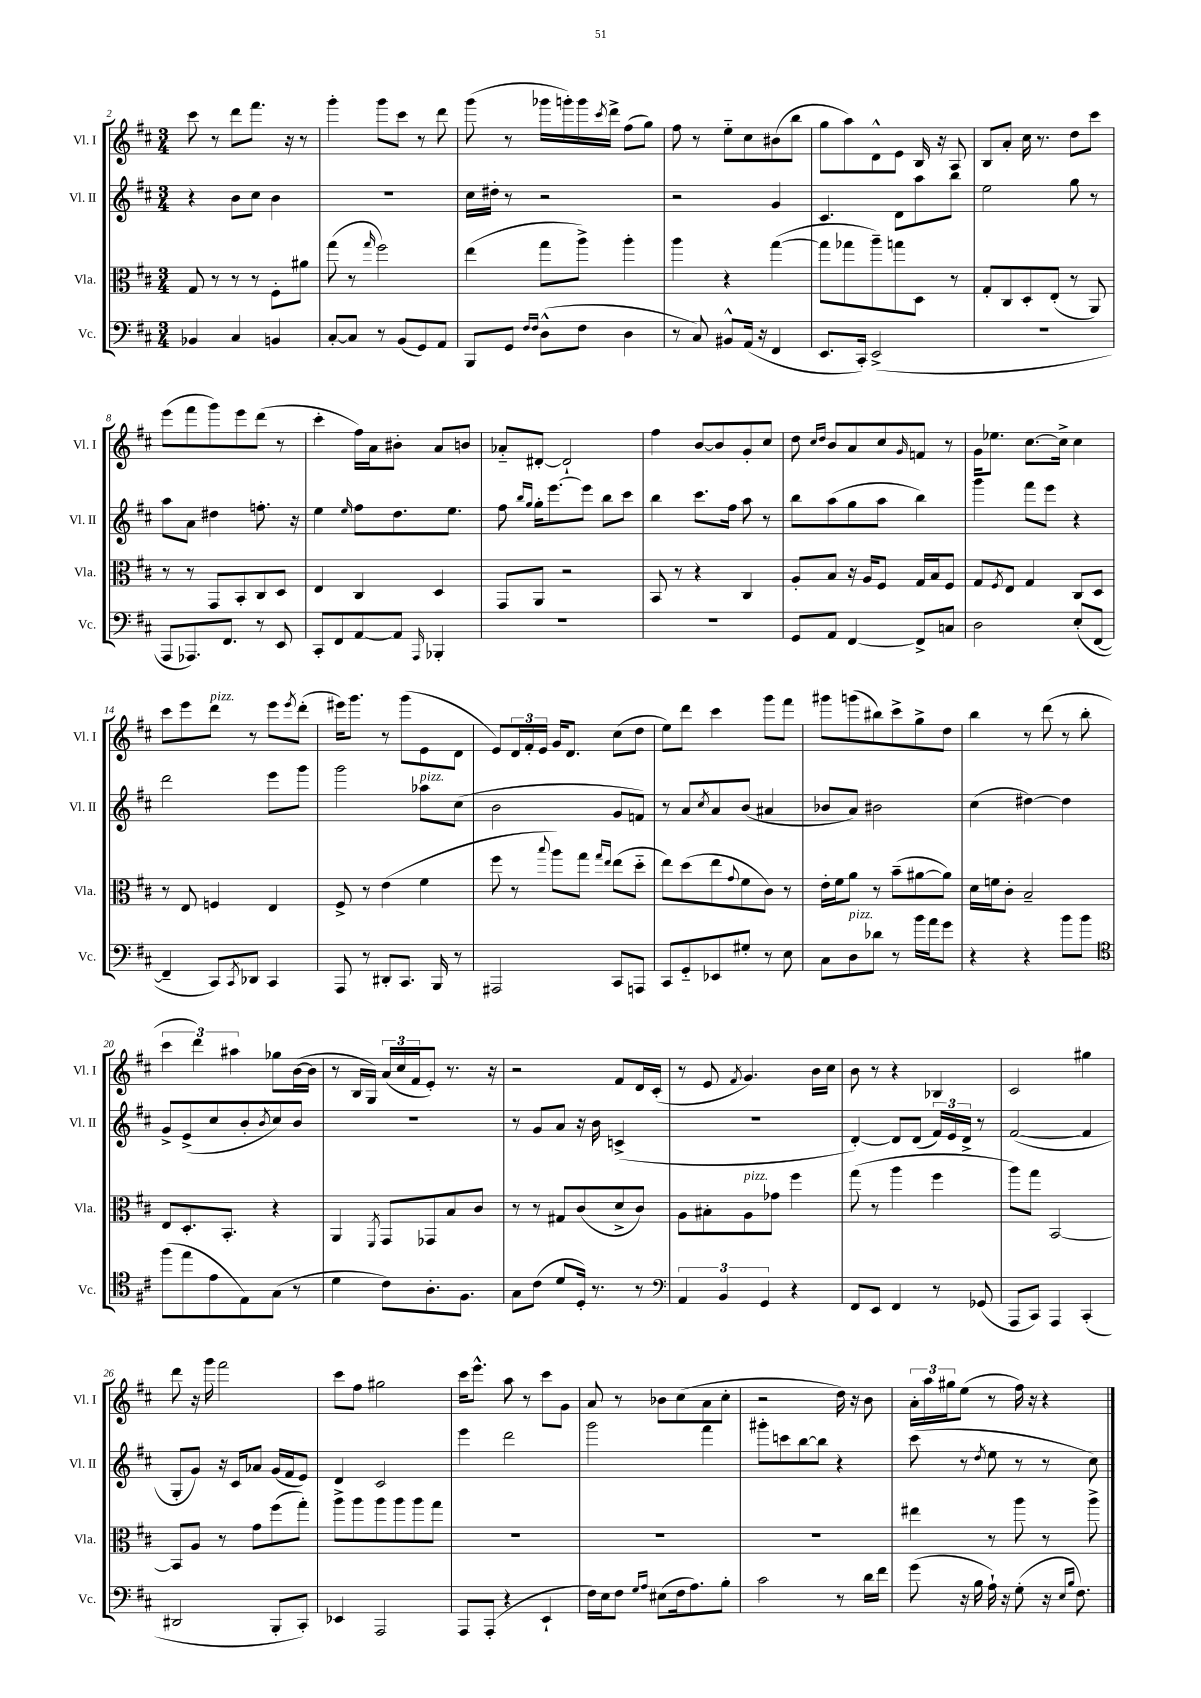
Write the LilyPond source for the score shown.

<<
\new StaffGroup <<
\new Staff = "s0" \with { instrumentName = "Vl. I" shortInstrumentName = "Vl. I" } {
    \clef treble \key d \major \numericTimeSignature \time 3/4
    cis'''8 r8 d'''8 fis'''8. r16 r8 |
    g'''4-. g'''8 cis'''8 r8 d'''8 |
    g'''8( r8 ges'''16 g'''16-.) g'''16 \acciaccatura { cis'''8 } d'''16-> fis''8( g''8) |
    fis''8 r8 e''8-_ cis''8 bis'8( b''8 |
    g''8 a''8) d'8-^ e'8 b16 r16 a8 |
    b8 a'8-. cis''16 r8. d''8 cis'''8 |
    e'''8( fis'''8 g'''8) e'''8 d'''8( r8 |
    cis'''4-. fis''16) a'16 bis'8-. a'8 b'8 |
    aes'8-_ dis'8~-. dis'2-! |
    fis''4 b'8~ b'8 g'8-. cis''8 |
    d''8 \grace { cis''16 d''16 } b'8 a'8 cis''8 \grace { g'16 } f'8 r8 |
    g'16 ees''8. cis''8.~ cis''16-> cis''4 |
    cis'''8 e'''8 d'''8^\markup { \italic "pizz." } r8 e'''8 \acciaccatura { e'''8 } d'''8-.( |
    eis'''16) g'''8. r8 g'''8( e'8 d'8 |
    e'8) \tuplet 3/2 { d'16 fis'16-. e'16 } g'16 d'8. cis''8( d''8 |
    e''8) d'''8 cis'''4 g'''8 fis'''8 |
    gis'''8 g'''8( bis''8) cis'''8-> g''8-> d''8 |
    b''4 r8 d'''8( r8 b''8-. |
    \tuplet 3/2 { cis'''4 d'''4) ais''4 } ges''8 b'16~( b'16 |
    r8 b16 g16) \tuplet 3/2 { a'16( cis''16 fis'16 } e'8-.) r8. r16 |
    r2 fis'8 d'16 cis'16-.( |
    r8 e'8 \acciaccatura { fis'8 } g'4.) b'16 cis''16 |
    b'8 r8 r4 bes4 |
    cis'2 gis''4 |
    d'''8 r16 g'''16 fis'''2 |
    cis'''8 fis''8 gis''2 |
    cis'''16 e'''8.-^ a''8 r8 cis'''8 g'8 |
    a'8 r8 bes'8 cis''8( a'8 cis''8-. |
    r2 d''16) r16 b'8 |
    \tuplet 3/2 { a'16-. a''16 gis''16 } e''8( r8 fis''16) r16 r4 \bar "|." |
}
\new Staff = "s1" \with { instrumentName = "Vl. II" shortInstrumentName = "Vl. II" } {
    \clef treble \key d \major \numericTimeSignature \time 3/4
    r4 b'8 cis''8 b'4 |
    R2. |
    cis''16 dis''16-. r8 r2 |
    r2 g'4 |
    cis'4. d'8 a''8 b''8 |
    e''2 g''8 r8 |
    a''8 a'8 dis''4 f''8.-. r16 |
    e''4 \grace { e''16 } fis''8 d''8. e''8. |
    fis''8 \grace { b''16 g''16 } g''16-. e'''8.~ e'''8 b''8 cis'''8 |
    b''4 cis'''8. fis''16 a''8 r8 |
    b''8 a''8( g''8 a''8 b''4) |
    g'''4 fis'''8 e'''8 r4 |
    d'''2 e'''8 g'''8 |
    g'''2 aes''8^\markup { \italic "pizz." } cis''8( |
    b'2 g'8 f'8) |
    r8 a'8 \acciaccatura { cis''8 } a'8 b'8( ais'4 |
    bes'8 a'8) bis'2 |
    cis''4( dis''4~) dis''4 |
    g'8-> e'8->( cis''8 b'8-. \acciaccatura { b'8 } cis''8) b'8 |
    R2. |
    r8 g'8 a'8 r16 b'16 c'4->( |
    R2. |
    d'4~-.) d'8 d'8( \tuplet 3/2 { fis'16) e'16 d'16-> } r8 |
    fis'2~( fis'4 |
    g8-. g'8) r16 cis'16 aes'8 g'16( fis'16 e'8) |
    d'4 cis'2 |
    e'''4 d'''2 |
    g'''2 fis'''4 |
    gis'''8-. c'''8 b''8~ b''8 r4 |
    cis'''8( r8 \acciaccatura { d''8 } e''8 r8 r8 cis''8) \bar "|." |
}
\new Staff = "s2" \with { instrumentName = "Vla." shortInstrumentName = "Vla." } {
    \clef alto \key d \major \numericTimeSignature \time 3/4
    g8 r8 r8 r8 fis8-. ais'8 |
    g''8( r8 \grace { g''16 } fis''2) |
    e''4( g''8 a''8->) a''4-. |
    a''4 r4 g''4~( |
    g''8 ges''8 a''8--) g''8 d8 r8 |
    g8-. cis8 d8-. e8-.( r8 a,8) |
    r8 r8 g,8 b,8-. cis8 d8 |
    e4 cis4 d4 |
    g,8 a,8 r2 |
    b,8 r8 r4 cis4 |
    a8-. b8 r16 a16 fis8 g16 b16 fis8 |
    g8 \acciaccatura { fis8 } e8 g4 cis8 d8 |
    r8 e8 f4 e4 |
    fis8-> r8 e'4( fis'4 |
    fis''8 r8 \appoggiatura { b''8 } a''8) g''8 \grace { g''16 e''16 } e''8( d''8-_ |
    e''8) d''8( e''8 \appoggiatura { g'8 } fis'8 cis'8) r8 |
    e'16-. fis'16 a'8 r8 b'8--( ais'8~ ais'8) |
    d'16 f'16 cis'8-. b2-- |
    e8 d8.-. b,8.-. r4 |
    a,4 \acciaccatura { fis,8 } g,8 ges,8 b8 cis'8 |
    r8 r8 gis8 cis'8( d'8-> cis'8) |
    a8 bis8-. a8^\markup { \italic "pizz." } ges'8 fis''4 |
    g''8( r8 a''4 fis''4 |
    a''8) g''8 b,2~ |
    b,8 a8 r8 g'8 fis''8( g''8-.) |
    a''8-> a''8 a''8 a''8 a''8 g''8 |
    R2. |
    R2. |
    R2. |
    eis''4 r8 a''8 r8 a''8-> \bar "|." |
}
\new Staff = "s3" \with { instrumentName = "Vc." shortInstrumentName = "Vc." } {
    \clef bass \key d \major \numericTimeSignature \time 3/4
    bes,4 cis4 b,4 |
    cis8~-. cis8 r8 b,8( g,8) a,8 |
    b,,8 g,8 \grace { fis16 fis16 } d8-^( fis8 d4 |
    r8 cis8) bis,8-^ a,16( r16 fis,4 |
    e,8. cis,16-.) e,2->( |
    R2. |
    a,,8 aes,,8.) fis,8. r8 e,8 |
    cis,8-. fis,8 a,8~ a,8 \grace { a,,16 } bes,,4-. |
    R2. |
    R2. |
    g,8 a,8 fis,4~ fis,8-> c8 |
    d2 e8-.( fis,8~ |
    fis,4-- cis,8) \acciaccatura { cis,8 } des,8 cis,4 |
    a,,8 r8 dis,8-. cis,8. b,,16 r8 |
    ais,,2 cis,8 a,,8 |
    cis,8 g,8-_ ees,8 gis8-. r8 e8 |
    cis8 d8^\markup { \italic "pizz." } des'8 r8 b'16 a'16 g'8 |
    r4 r4 b'8 b'8 |
    \clef tenor fis''8( e''8 e'8 e8) g8( r8 |
    d'4 cis'8) a8.-. fis8. |
    g8 cis'8( d'8 d16-.) r8. r8 |
    \clef bass \tuplet 3/2 { a,4 b,4 g,4 } r4 |
    fis,8 e,8 fis,4 r8 ges,8( |
    a,,8 cis,8) a,,4 cis,4-.( |
    dis,2 b,,8-. cis,8-.) |
    ees,4 a,,2 |
    a,,8 a,,8-.( r4 e,4-! |
    fis16) e16 fis8 \grace { g16 a16 } eis8( fis16 a8.) b8-. |
    cis'2 r8 d'16 fis'16 |
    g'8( r16 b16 a16-!) r16 g8-.( r16 \grace { e16 b16 } fis8.) \bar "|." |
}
>>
>>
\layout { \context { \Score currentBarNumber = #2 } }
